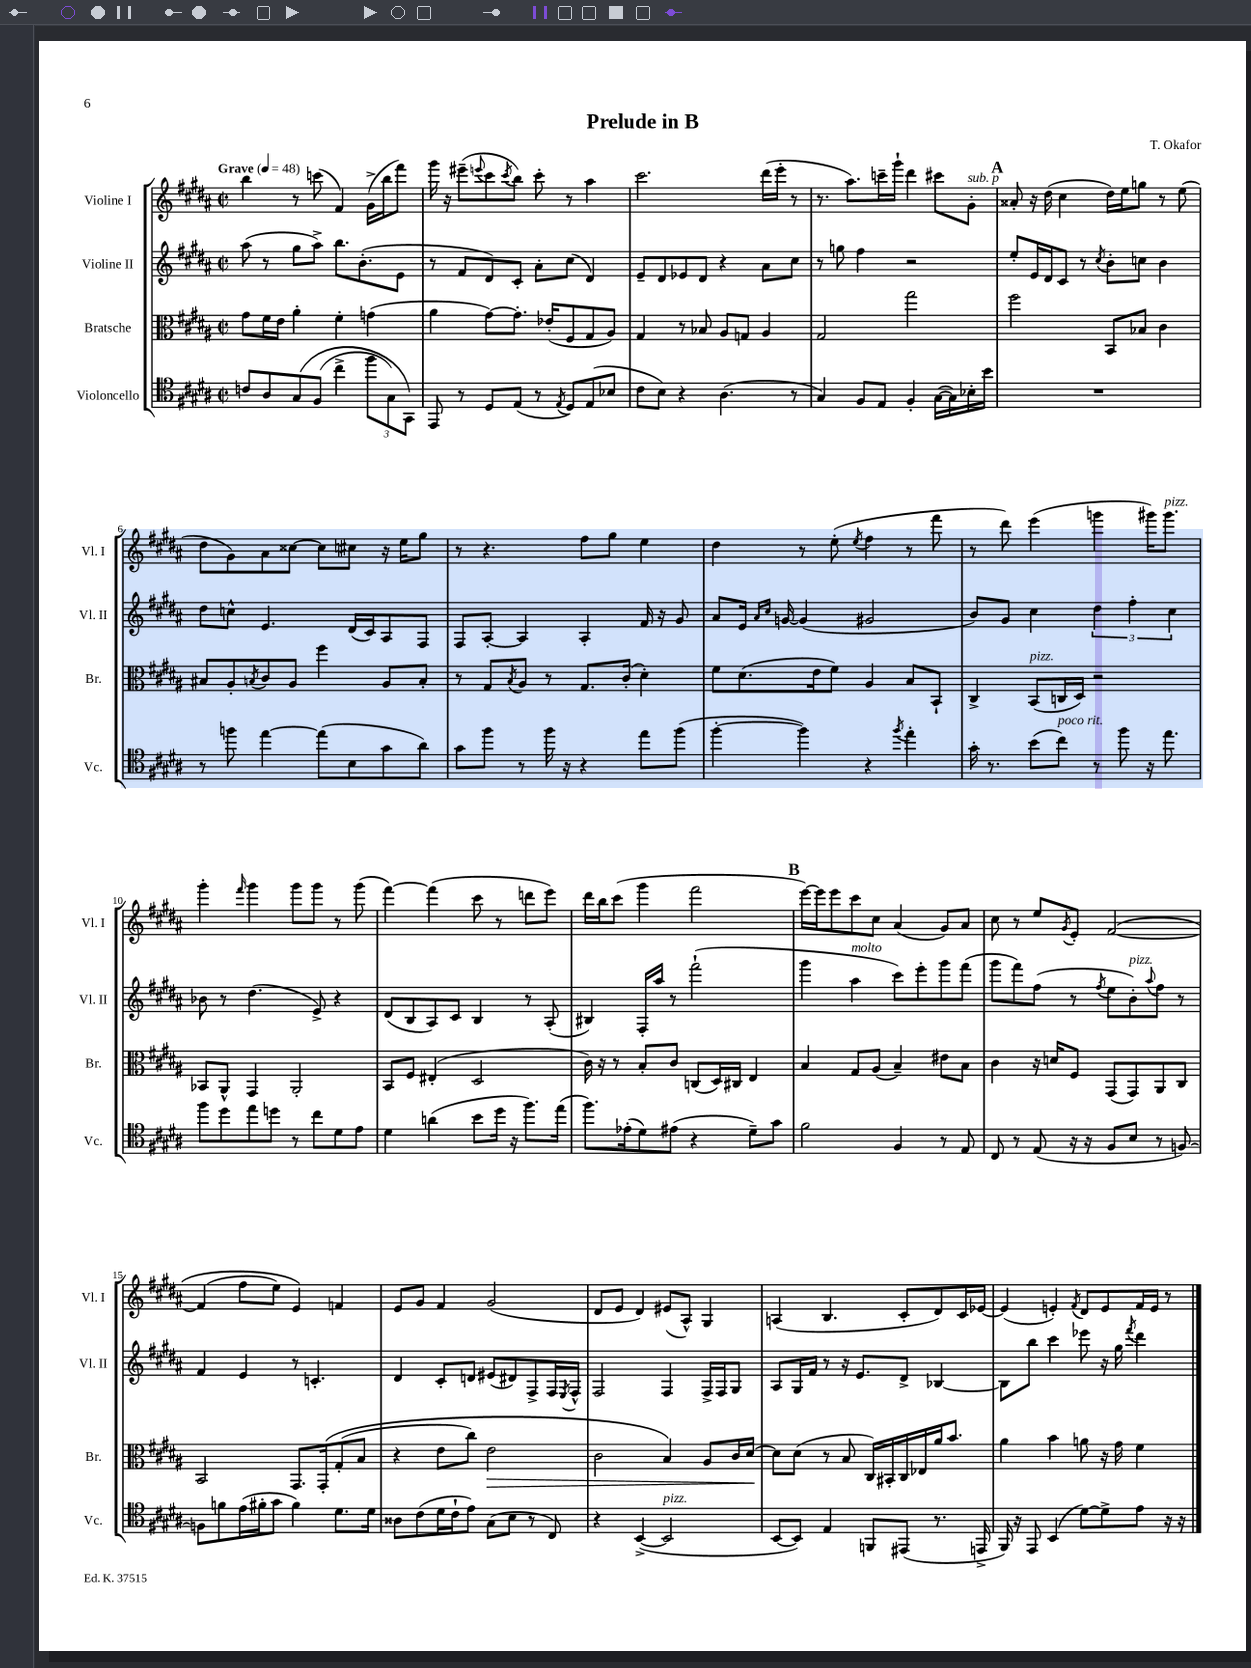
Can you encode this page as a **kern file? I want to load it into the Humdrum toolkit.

**kern	**kern	**kern	**kern
*staff4	*staff3	*staff2	*staff1
*clefC4	*clefC3	*clefG2	*clefG2
*k[f#c#g#d#a#]	*k[f#c#g#d#a#]	*k[f#c#g#d#a#]	*k[f#c#g#d#a#]
*M2/2	*M2/2	*M2/2	*M2/2
*met(c|)	*met(c|)	*met(c|)	*met(c|)
*MM48	*MM48	*MM48	*MM48
8c/L	8g#\L	(8aa#\	4bb\
8A#/	16f#\L	8r	.
.	16e\JJ	.	.
&(8G#/	4a#'\	8gg#\L	8r
(8F#/J	.	8aa#^\J)	(8ccc\
4cc#^\	4f#'\	8.bb\L	4f#/)
.	.	(8.b'\	.
12ff#\L	(4g\	.	(16g#^\LL
.	.	.	16bb\J
12G#\)	.	.	.
.	.	8e\J	8fff#\J)
12GG#\J&)	.	.	.
=	=	=	=
8EE/	4a#\	8r	16ggg#\
.	.	.	16r
8r	.	8f#/L	(8eee#~\L
.	.	.	8qqeee/
8D#/L	[8g#\L)	8d#/)	8ccc#\
.	.	.	8qccc#/
(8E/J	8.g#'\]J	8c#'/J	8bb\J)
8r	.	8a#'\L	8ccc#'\
.	(16e-'/LK	.	.
8qE/	.	.	.
8D#/L)	8F#/	(8cc#\J	8r
(8E/	8G#/	4d#/)	4aa#\
8B-/J	8A#/J)	.	.
=	=	=	=
8c#\L	4G#/	8e~/L	2.ccc#\
8B\J)	.	8d#/	.
4r	8r	8e-/	.
.	8B-/	8d#/J	.
(4.A#\	8A#/L	4r	.
.	8G/J	.	.
.	4A#/	8a#\L	(16ddd#\LL
.	.	.	16eee'\JJ
8r	.	8cc#\J	8r
=	=	=	=
4G#/)	2G#/	8r	8.r
.	.	8gg\	.
.	.	.	8.aa#\L)
8F#/L	.	4ff#\	.
8E/J	.	.	16ccc~\L
.	.	.	16ggg#`\JJ
4F#'/	2gg#\	2r	4ddd#\
([16G#\LL	.	.	8ccc#\L
16G#\])	.	.	.
16B-'\	.	.	8g#'\J
16b\JJ	.	.	.
=	=	=	=
1r	2ff#\	8ee'/L	8a##'/
.	.	16e/L	16r
.	.	16d#/J	(16dd#\
.	.	8c#/J	4cc#\
.	.	8r	.
.	.	8qcc#/	.
.	8BB/L	8b'\L	16dd#\LL)
.	.	.	16ee\J
.	8B-/J	8cc\J	8gg\J
.	4c#\	4b\	8r
.	.	.	(8ee\
=	=	=	=
8r	8B#/L	8dd#\L	8dd#\L
8ff\	8A#'/	8cc^^\J	8g#\)
.	8qB/	.	.
[4ee\	8c#/	4.e/	8a#\
.	8A#/J	.	[8cc##\J
(8ee\]L	4ff#\	.	8cc##\]L
8B\	.	(16d#/LL	8cc#\J
.	.	16c#/J)	.
8g#\	8A#/L	8A#/	16r
.	.	.	16ee\LK
8a#\J)	8B'/J	8F#/J	8gg#\J
=	=	=	=
8g#\L	8r	8F#/L	8r
8ff#\J	8G#/L	[8A#'/J	4.r
.	8qB/	.	.
8r	8A#/J	4A#/]	.
16ff#\	8r	.	.
16r	.	.	.
4r	8.G#/L	4A#'/	8ff#\L
.	.	.	8gg#\J
.	(16c#'/Jk	.	.
8ee\L	4d#'\)	16f#/	4ee\
.	.	16r	.
(8ff#\J	.	8g#/	.
=	=	=	=
[4ff#'\	8f#\L	8a#/L	4dd#\
.	(8.d#\	16e/Jk	.
.	.	16qqa#/LL	.
.	.	16qqcc#/JJ	.
.	.	[16g/	.
4ff#\])	.	(4g/]	8r
.	16e\k	.	.
.	8f#\J)	.	(8ee'\
.	.	.	8qee/
4r	4A#/	2g#/	4ff#\
8qff#/	.	.	.
4ee'\	8B/L	.	8r
.	8BB`/J	.	8fff#\
=	=	=	=
16g#'\	4C#^/	8b/L)	8r
8.r	.	.	.
.	.	8g#/J	8ddd#\)
(8b\L	(8BB/L	4cc#\	(4eee\
8cc#\J)	16C/L	.	.
.	16D#/JJ)	.	.
8r	2r	6dd#\	4ggg\
8ff#\	.	.	.
.	.	6ff#'\	.
16r	.	.	16ggg#\LK)
8.ee\	.	.	8.ggg#\J
.	.	6cc#\	.
=	=	=	=
8ff#\L	8BB-/L	8b-\	4ggg#'\
8dd#\	8AA#^^/J	8r	.
.	.	.	16qqfff#/
8ee\	4GG#/	(4.dd#\	4ggg#\
8dd\J	.	.	.
8r	2AA#'/	.	8ggg#\L
8cc#\L	.	8e^/)	8ggg#\J
8d#\	.	4r	8r
8e\J	.	.	(8ggg#\
=	=	=	=
4d#\	8BB/L	(8d#/L	[4fff#\)
.	8F#/J	8B/	.
(4a\	(4E#'/	8A#/)	(4fff#\]
.	.	8c#/J	.
8b\L	2D#/	4B/	8ccc#\
16dd#\Jk	.	.	8r
16r	.	.	.
8.ff#\L)	.	8r	8ddd\L
.	.	(8A#'/	8eee\J)
(16ee\Jk	.	.	.
=	=	=	=
8.ff#\L)	16c#\)	4B#/)	16ddd#\LL
.	16r	.	16bb\J
.	8r	.	(8ccc#\J
(16e-'\k	.	.	.
8d#\)	8B'/L	16F#'/LL	4ggg#\
.	.	16aa#/JJ	.
(8e#\J	8c#/J	8r	.
4r	(8C/L	(2fff#`\	2fff#\
.	16D#/L)	.	.
.	16C#/JJ	.	.
8d#~\L)	4E/	.	.
8g#\J	.	.	.
=	=	=	=
2f#\	4B/	4ggg#\	[16eee\LL)
.	.	.	16eee\]J
.	.	.	8eee\
.	8G#/L	4aa#\	8ccc#\
.	(8A#/J	.	8cc#\J
4F#/	4B~/)	8ccc#\L)	(4a#/
.	.	8eee'\	.
8r	8e#\L	8ggg#\	8g#/L)
8E/	8B\J	(8fff#\J	8a#/J
=	=	=	=
8C#/	4c#\	8ggg#\L	8cc#\
8r	.	8fff#\)	8r
(8E/	16r	(8ff#\J	8ee/L
.	16d/LK	.	.
.	.	.	8qg#/
16r	8F#/J	8r	8e'/J
16r	.	.	.
.	.	8qff#/	.
8F#/L	(8GG#/L	8ee\L	&([2f#/
8B/J	8GG#/)	8b'\)	.
.	.	8qqaa#/	.
8r	8AA#/	8ff#\J	.
[8F/)	8C#/J	8r	.
=	=	=	=
8F\]L	2BB/	4f#/	(4f#/]
8f\	.	.	.
(16e\L	.	4e/	8ff#\L
16f#'\J	.	.	.
8g#\J	.	.	8ee\J)
4f#\)	8.GG#/L	8r	4e/&)
.	.	4.c'/	.
.	&(16GG#'/k	.	.
8.d#\L	(8G#'/	.	4f/
.	8B/J	.	.
16d#\Jk	.	.	.
=	=	=	=
8A##\L	4r	4d#/	8e/L
(8c#\	.	.	8g#/J
16d#\L	8e\L	8c#'/L	4f#/
16c#`\J	.	.	.
8e\J)	8cc#\J)	8d/J	.
(8G#\L	2e\	(8e#/L	(2g#/
8B\J	.	8d#/)	.
8r	.	8F#^/	.
8C#/)	.	16F#/L	.
.	.	8qE/	.
.	.	16F#^^/JJ	.
=	=	=	=
4r	2c#\	2F#/	8d#/L
.	.	.	8e/J
([4BB^/	.	.	4d#/)
2BB/]	4B/&)	4F#/	(8e#/L
.	.	.	8A#^^/J)
.	8A#/L	16F#^/LL	4G#/
.	.	16F#/J	.
.	16c#/L	8G#/J	.
.	[16d#/JJ	.	.
=	=	=	=
[8BB/L	8d#\]L	8A#/L	(4A/
8BB/]J)	(8d#\J	16G#/L	.
.	.	16f#/JJ	.
4E/	8r	8r	4.B/
.	8B/	16r	.
.	.	8.e/L	.
8FF/L	16C#/LL)	.	.
.	16BB#'/	.	.
(8EE#/J	16C#/	8d#^/J	8c#'/L
.	16E-/	.	.
8.r	16a#/J	[4B-/	8d#/)
.	8.b/J	.	.
.	.	.	16c#/L
16EE^/	.	.	[16e-/JJ
=	=	=	=
16FF#/)	4a#\	8B-\]L	(4e-/]
16r	.	.	.
8EE/	.	8bb\J	.
(4BB/	4b\	4ccc#\	4e'/)
.	.	.	8qf#/
[8d#\L)	8a\	8eee-\	8d#/L
8d#^\]	16r	16r	8e/
.	16g#\	16gg#\	.
.	.	8qfff#/	.
8e\J	4f#\	4ddd#\	16f#/L
.	.	.	16e/JJ
16r	.	.	8r
16r	.	.	.
==	==	==	==
*-	*-	*-	*-
